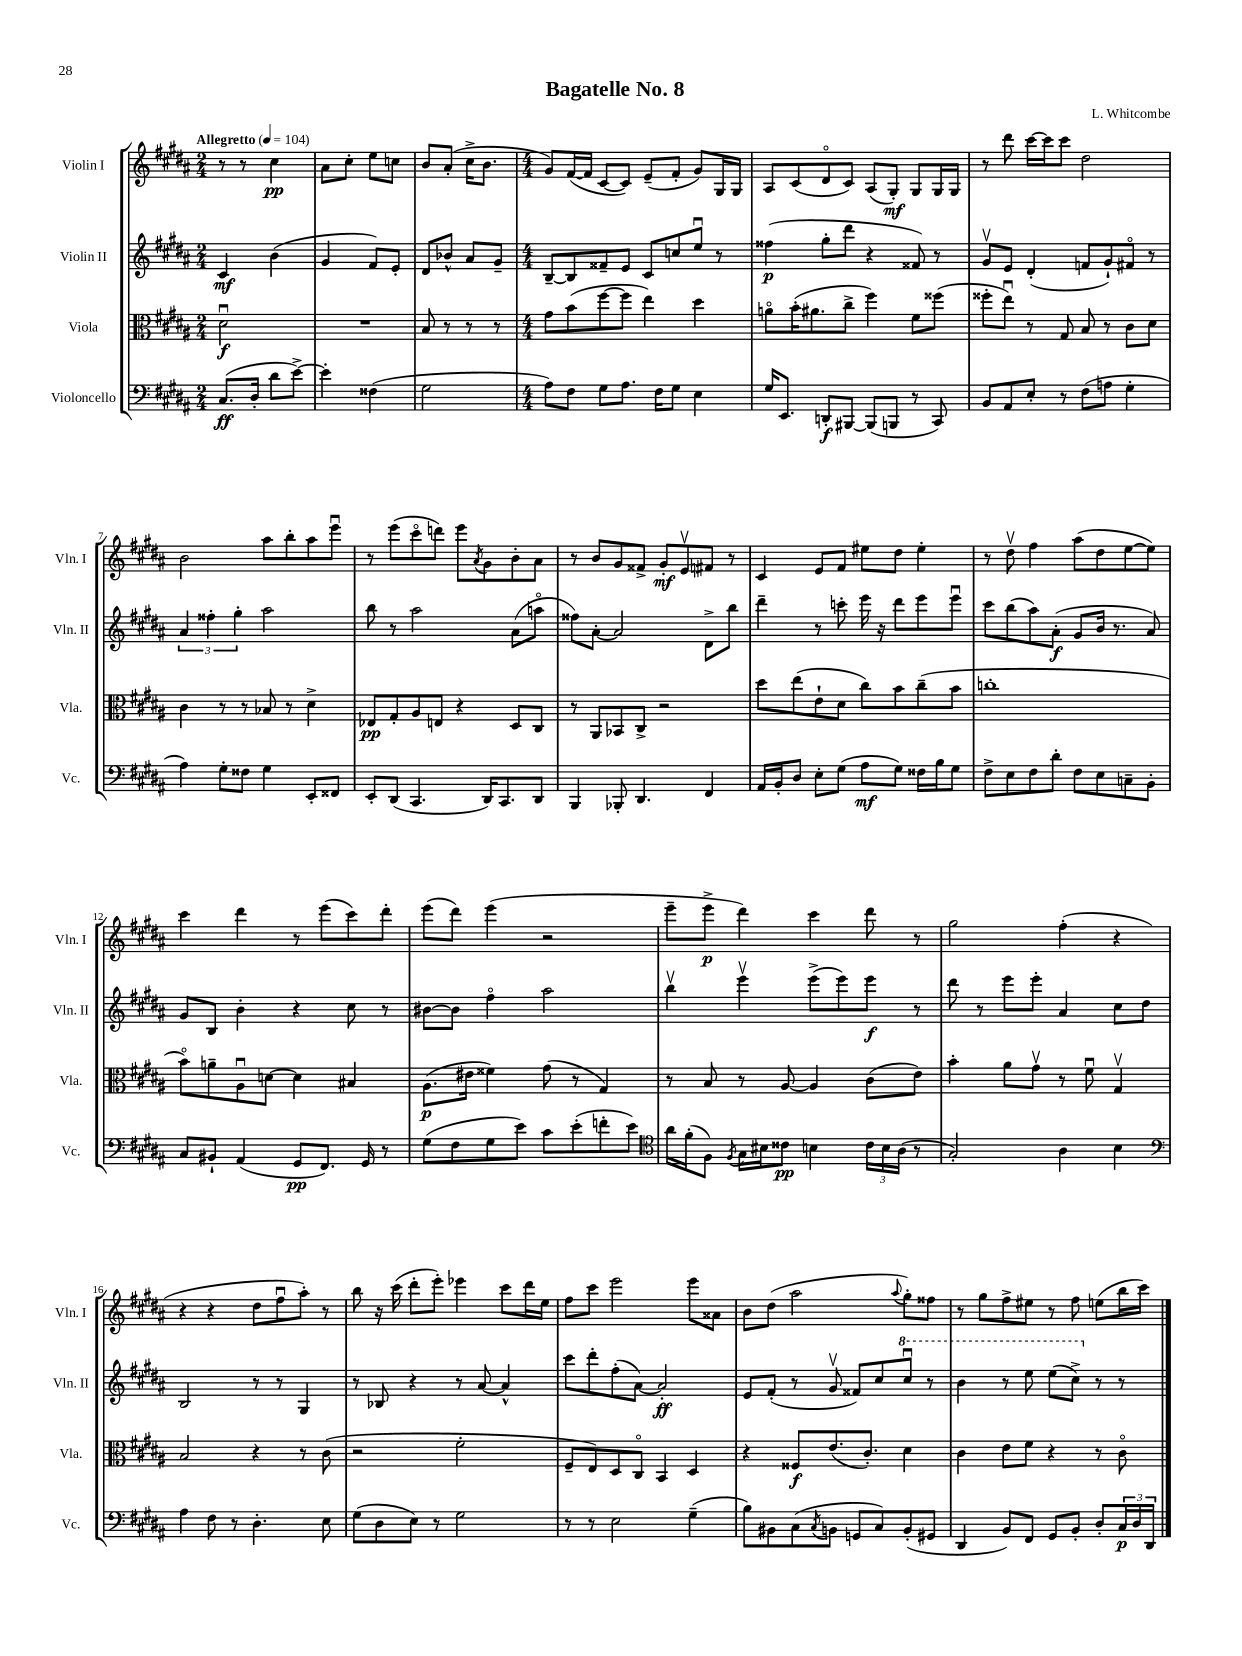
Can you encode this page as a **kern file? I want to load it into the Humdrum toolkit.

**kern	**kern	**kern	**kern
*staff4	*staff3	*staff2	*staff1
*clefF4	*clefC3	*clefG2	*clefG2
*k[f#c#g#d#a#]	*k[f#c#g#d#a#]	*k[f#c#g#d#a#]	*k[f#c#g#d#a#]
*M2/4	*M2/4	*M2/4	*M2/4
*MM104	*MM104	*MM104	*MM104
(8.C#	2d#u	4c#	8r
.	.	.	8r
16D#'	.	.	.
8d#	.	(4b	4cc#
[8e^)	.	.	.
=	=	=	=
4e']	2r	4g#	8a#
.	.	.	8cc#'
(4F##	.	8f#)	8ee
.	.	8e'	8cc
=	=	=	=
2G#	8B	8d#	8b
.	8r	8b-^^	(8a#'
.	8r	8a#	16cc#^
.	.	.	8.b
.	8r	8g#~	.
=	=	=	=
*M4/4	*M4/4	*M4/4	*M4/4
8A#)	8g#	[8B~	8g#)
8F#	(8b	8B]	([16f#
.	.	.	16f#]
8G#	[8ff#	8f##~	[8c#
8.A#	8ff#]	8e	8c#])
.	4ee)	8c#	(8e~
16F#	.	.	.
8G#	.	8cc	8f#'
4E	4dd#	8eeu	8g#)
.	.	8r	16G#
.	.	.	16G#
=	=	=	=
16G#	8ao	(4ff##	8A#
8.EE	.	.	.
.	(16b'	.	(8c#
.	8.a#	.	.
8DD'	.	8gg#'	8d#o
[8BBB#	8cc#^	8ddd#	8c#)
(8BBB#]	4ff#)	4r	(8A#
8BBB	.	.	8G#')
8r	8f#	8f##)	8G#
8CC#)	(8ff##	8r	16G#
.	.	.	16G#
=	=	=	=
8BB	8ff##'	8g#v	8r
8AA#	8eeu)	8e	8ddd#
8E'	8r	(4d#'	[16ccc#
.	.	.	16ccc#]
8r	8G#	.	8ccc#
(8F#	8B	8f	2dd#
8A	8r	8g#`)	.
4G#'	8c#	8f#o	.
.	8d#	8r	.
=	=	=	=
4A#)	4c#	6a#	2b
.	.	6ff##'	.
8G#'	8r	.	.
.	.	6gg#'	.
8F##	8r	.	.
4G#	8B-	2aa#	8aa#
.	8r	.	8bb'
8EE'	4d#^	.	8aa#
8FF##	.	.	8eeeu
=	=	=	=
8EE'	8E-	8bb	8r
(8DD#	8G#'	8r	(8eee
4.CC#	8A#	2aa#	8ccc#o
.	8E	.	8ddd)
.	4r	.	8eee
.	.	.	8qa#
16DD#)	.	.	8g#
8.CC#	.	.	.
.	8D#	(8a#	8b'
8DD#	8C#	8aao	8a#
=	=	=	=
4BBB	8r	8ff##)	8r
.	8AA#	[8a#'	8b
8BBB-'	8BB-	2a#]	8g#
4.DD#	8C#^	.	8f##^
.	2r	.	8g#'
.	.	.	8ev
4FF#	.	8d#^	8f#
.	.	8bb	8r
=	=	=	=
16AA#	8dd#	4ddd#~	4c#
16BB'	.	.	.
8D#	(8ee	.	.
8E'	8e`	8r	8e
(8G#	8d#	8ccc'	8f#
8A#	8cc#)	16eee	8ee#
.	.	16r	.
8G#)	8b	8ddd#	8dd#
16F##	(8cc#~	8eee	4ee#'
16B	.	.	.
8G#	8b	8eeeu	.
=	=	=	=
8F#^	1cc'	8ccc#	8r
8E	.	(8bb	8dd#v
8F#	.	8aa#)	4ff#
8d#'	.	(8a#'	.
8F#	.	8g#	(8aa#
8E	.	16b	8dd#
.	.	8.r	.
8C~	.	.	[8ee
8BB'	.	8a#)	8ee])
=	=	=	=
8C#	8bo)	8g#	4ccc#
8BB#`	8a~	8B	.
(4AA#	8A#u	4b'	4ddd#
.	[8d	.	.
8GG#	4d]	4r	8r
8.FF#)	.	.	(8eee
.	4B#	8cc#	8ccc#)
16GG#	.	.	.
8r	.	8r	8ddd#'
=	=	=	=
(8G#	(8.A#	[8b#	(8eee
8F#	.	8b#]	8ddd#)
.	16e#	.	.
8G#	4f##)	4ff#o	(4eee
8e)	.	.	.
8c#	(8g#	2aa#	2r
(8e'	8r	.	.
8f'	4G#)	.	.
8e)	.	.	.
=	=	=	=
*clefC4	*	*	*
16a#	8r	4bbv	8eee~
(16f#'	.	.	.
8F#)	8B	.	8eee^
8qF#	.	.	.
16G#	8r	4eeev	4ddd#)
16B#	.	.	.
8c##	[8A#	.	.
4B	4A#]	(8eee^	4ccc#
.	.	8eee)	.
24c##	(8c#	8eee	8ddd#
24B	.	.	.
(24A#	.	.	.
8r	8e)	8r	8r
=	=	=	=
2G#')	4b'	8ddd#	2gg#
.	.	8r	.
.	8a#	8eee	.
.	8g#v	8eee'	.
4A#	8r	4a#	(4ff#'
.	8f#u	.	.
4B	4G#v	8cc#	4r
.	.	8dd#	.
=	=	=	=
*clefF4	*	*	*
4A#	2B	2B	4r
8F#	.	.	4r
8r	.	.	.
4.D#'	4r	8r	8dd#
.	.	8r	8ff#u
.	8r	4G#	8aa#')
8E	(8c#	.	8r
=	=	=	=
(8G#	2r	8r	8bb
8D#	.	8B-	16r
.	.	.	(16ccc#
8E)	.	4r	8ddd#'
8r	.	.	8eee')
2G#	2f#'	8r	4eee-
.	.	[8a#	.
.	.	4a#^^]	8ccc#
.	.	.	16ddd#
.	.	.	16ee
=	=	=	=
8r	8F#~	8ccc#	8ff#
8r	8E)	8ddd#'	8ccc#
2E	8D#	(8ff#'	2eee
.	8C#o	[8a#)	.
.	4BB	2a#']	.
(4G#~	4D#	.	8eee
.	.	.	8a##
=	=	=	=
8B)	4r	8e	8b
8BB#	.	(8f#'	(8dd#
(8C#	8F##	8r	2aa#
8qC#	.	.	.
8BB	(8.e	8g#v	.
8GG	.	8f##)	.
.	8.c#')	.	.
8C#)	.	8cc#	.
.	.	.	8qqaa#
(8BB'	4d#	8ccc#u	8gg#')
8GG#	.	8r	8ff##
=	=	=	=
4DD#	4c#	4bb	8r
.	.	.	8gg#
8BB)	8e	8r	8ff#^
8FF#	8f#	8eee	8ee#
8GG#	4r	(8eee	8r
8BB'	.	8ccc#^)	8ff#
8D#'	8r	8r	(8ee
24C#	8c#o	8r	16bb
24D#	.	.	.
.	.	.	16ccc#)
24DD#	.	.	.
==	==	==	==
*-	*-	*-	*-
